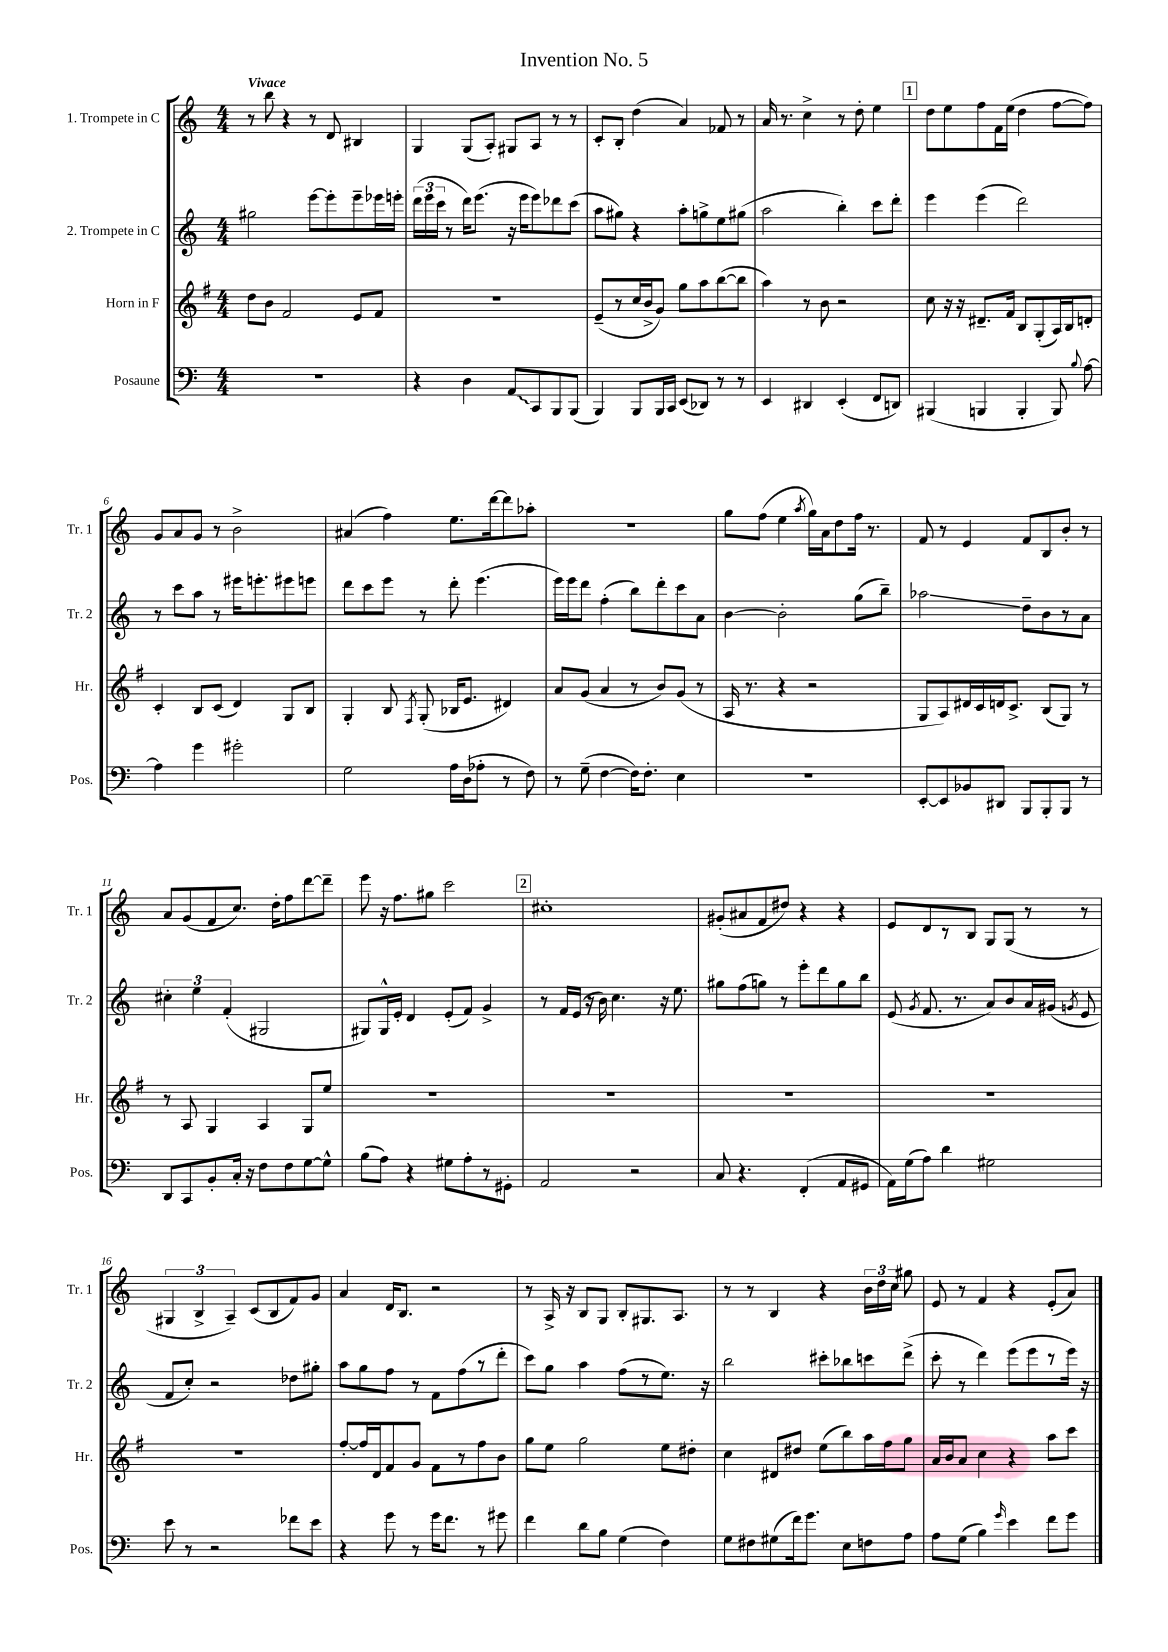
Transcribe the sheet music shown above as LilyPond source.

\header { title = "Invention No. 5" }
<<
\new StaffGroup <<
\new Staff = "s0" \with { instrumentName = "1. Trompete in C" shortInstrumentName = "Tr. 1" } {
    \clef treble \key c \major \numericTimeSignature \time 4/4 \tempo "Vivace"
    \autoBeamOff r8 b''8 r4 r8 d'8 bis4 |
    g4 g8[( a8]-.) gis8[ a8] r8 r8 |
    c'8[-. b8]-. d''4( a'4) fes'8 r8 |
    a'16 r8. c''4-> r8 d''8-. e''4 |
    \mark \markup { \box "1" } d''8[ e''8 f''8 f'16 e''16]( d''4 f''8[~ f''8]) |
    g'8[ a'8 g'8] r8 b'2-> |
    ais'4( f''4) e''8.[ d'''16~ d'''8 aes''8]-. |
    R1 |
    g''8[ f''8]( e''4 \acciaccatura { a''8 } g''16[) a'16 d''8 f''16] r8. |
    f'8 r8 e'4 f'8[ b8 b'8]-. r8 |
    a'8[ g'8( f'8 c''8.]) d''16[-. f''8 d'''8~ d'''8]-- |
    e'''8 r16 f''8.[ gis''8] c'''2 |
    \mark \markup { \box "2" } cis''1-. |
    gis'8[-.( ais'8 f'8 dis''8]) r4 r4 |
    e'8[ d'8 r8 b8] g8[ g8]( r8 r8 |
    \tuplet 3/2 { gis4 b4-> a4--) } c'8[( b8 f'8) g'8] |
    a'4 d'16[ b8.] r2 |
    r8 a16-> r16 b8[ g8] b8[-. gis8. a8.] |
    r8 r8 b4 r4 \tuplet 3/2 { b'16[ d''16 c''16] } gis''8 |
    e'8 r8 f'4 r4 e'8[-.( a'8]) \bar "|." |
}
\new Staff = "s1" \with { instrumentName = "2. Trompete in C" shortInstrumentName = "Tr. 2" } {
    \clef treble \key c \major \numericTimeSignature \time 4/4
    \autoBeamOff gis''2 e'''8[~ e'''8-. e'''8-- ees'''16 e'''16]-. |
    \tuplet 3/2 { d'''16[( e'''16 c'''16] } r8 d'''16[) e'''8.]( r16 e'''16[ e'''8) des'''8 c'''8]( |
    a''8[ gis''8]) r4 a''8[-. g''8-> e''8 gis''8]( |
    a''2 b''4-.) c'''8[ d'''8]-. |
    \mark \markup { \box "1" } e'''4 e'''4( d'''2) |
    r8 c'''8[ a''8] r8 eis'''16[ e'''8.-. eis'''8 e'''8] |
    d'''8[ c'''8 e'''8] r8 d'''8-. e'''4.( |
    e'''16[) e'''16 d'''8] f''4-.( b''8[) d'''8-. c'''8 a'8] |
    b'4~ b'2-. g''8[( b''8]--) |
    aes''2\glissando d''8[-- b'8 r8 a'8] |
    \tuplet 3/2 { cis''4-. e''4 f'4-.( } gis2 |
    gis8[) gis16-^ e'16]-. d'4 e'8[-.( f'8]) g'4-> |
    \mark \markup { \box "2" } r8 f'16[ e'16]( r16 b'16) c''4. r16 e''8. |
    gis''8[ f''8( g''8]) r8 e'''8[-. d'''8 g''8 b''8] |
    e'8( \acciaccatura { g'8 } f'8. r8. a'8[) b'8 a'16 gis'16]( \acciaccatura { g'8 } e'8 |
    f'8[ c''8]-.) r2 des''8[ gis''8]-. |
    a''8[ g''8 f''8] r8 f'8[ f''8( r8 d'''8]-. |
    c'''8[) g''8] a''4 f''8[( r8 e''8.]) r16 |
    b''2 cis'''8[-. bes''8 c'''8 d'''8]->( |
    c'''8-. r8 d'''4) e'''8[( e'''8 r8 e'''16]) r16 \bar "|." |
}
\new Staff = "s2" \with { instrumentName = "Horn in F" shortInstrumentName = "Hr." } {
    \clef treble \key g \major \numericTimeSignature \time 4/4
    \autoBeamOff d''8[ b'8] fis'2 e'8[ fis'8] |
    R1 |
    e'8[--( r8 c''16 b'16-> g'8]) g''8[ a''8 b''8~( b''8] |
    a''4) r8 b'8 r2 |
    \mark \markup { \box "1" } c''8 r16 r16 dis'8.[-- fis'16] b8[ g8-.( a16) b16 d'8]-. |
    c'4-. b8[ c'8]( d'4) g8[ b8] |
    g4-. b8 \acciaccatura { fis8 } g8-.( bes16[ e'8.] dis'4) |
    a'8[ g'8]( a'4 r8 b'8[) g'8]( r8 |
    a16 r8. r4 r2 |
    g8[ a8) dis'16 c'16 d'16 c'8.]-> b8[( g8]) r8 |
    r8 a8 g4 a4 g8[ e''8] |
    R1 |
    \mark \markup { \box "2" } R1 |
    R1 |
    R1 |
    R1 |
    fis''8[~-. fis''16 d'16 fis'8 g'8] fis'8[ r8 fis''8 b'8] |
    g''8[ e''8] g''2 e''8[ dis''8]-. |
    c''4 dis'8[ dis''8] e''8[( b''8) a''16 fis''16 g''8] |
    a'16[ b'16 a'8] c''4 r4 a''8[ c'''8] \bar "|." |
}
\new Staff = "s3" \with { instrumentName = "Posaune" shortInstrumentName = "Pos." } {
    \clef bass \key c \major \numericTimeSignature \time 4/4
    \autoBeamOff R1 |
    r4 d4 \once \override Glissando.style = #'zigzag a,8[\glissando c,8 b,,8 b,,8]( |
    b,,4) b,,8[ b,,16 c,16] e,8[( des,8]) r8 r8 |
    e,4 dis,4 e,4-.( f,8[ d,8]) |
    \mark \markup { \box "1" } bis,,4( b,,4 b,,4-. b,,8) \appoggiatura { b8 } a8~ |
    a4 g'4 gis'2-. |
    g2 a16[ d16( aes8]-. r8 f8) |
    r8 g8--( f4~ f16[) f8.]-. e4 |
    r1 |
    e,8[~-. e,8 bes,8 dis,8] b,,8[ b,,8-. b,,8] r8 |
    d,8[ c,8 b,8-. c16]-. r16 f8[ f8 g8~ g8]-^ |
    b8[( a8]) r4 gis8[ a8-. r8 gis,8]-. |
    \mark \markup { \box "2" } a,2 r2 |
    c8 r4. f,4-.( a,8[ gis,8] |
    a,16[) g16( a8]) d'4 gis2 |
    e'8 r8 r2 fes'8[ e'8] |
    r4 g'8 r8 g'16[ f'8.] r8 gis'8 |
    f'4 d'8[ b8] g4( f4) |
    g8[ fis8 gis8( f'16) g'8.] e8[ f8 a8] |
    a8[ g8]( b4) \grace { g'16 } e'4 f'8[ g'8] \bar "|." |
}
>>
>>
